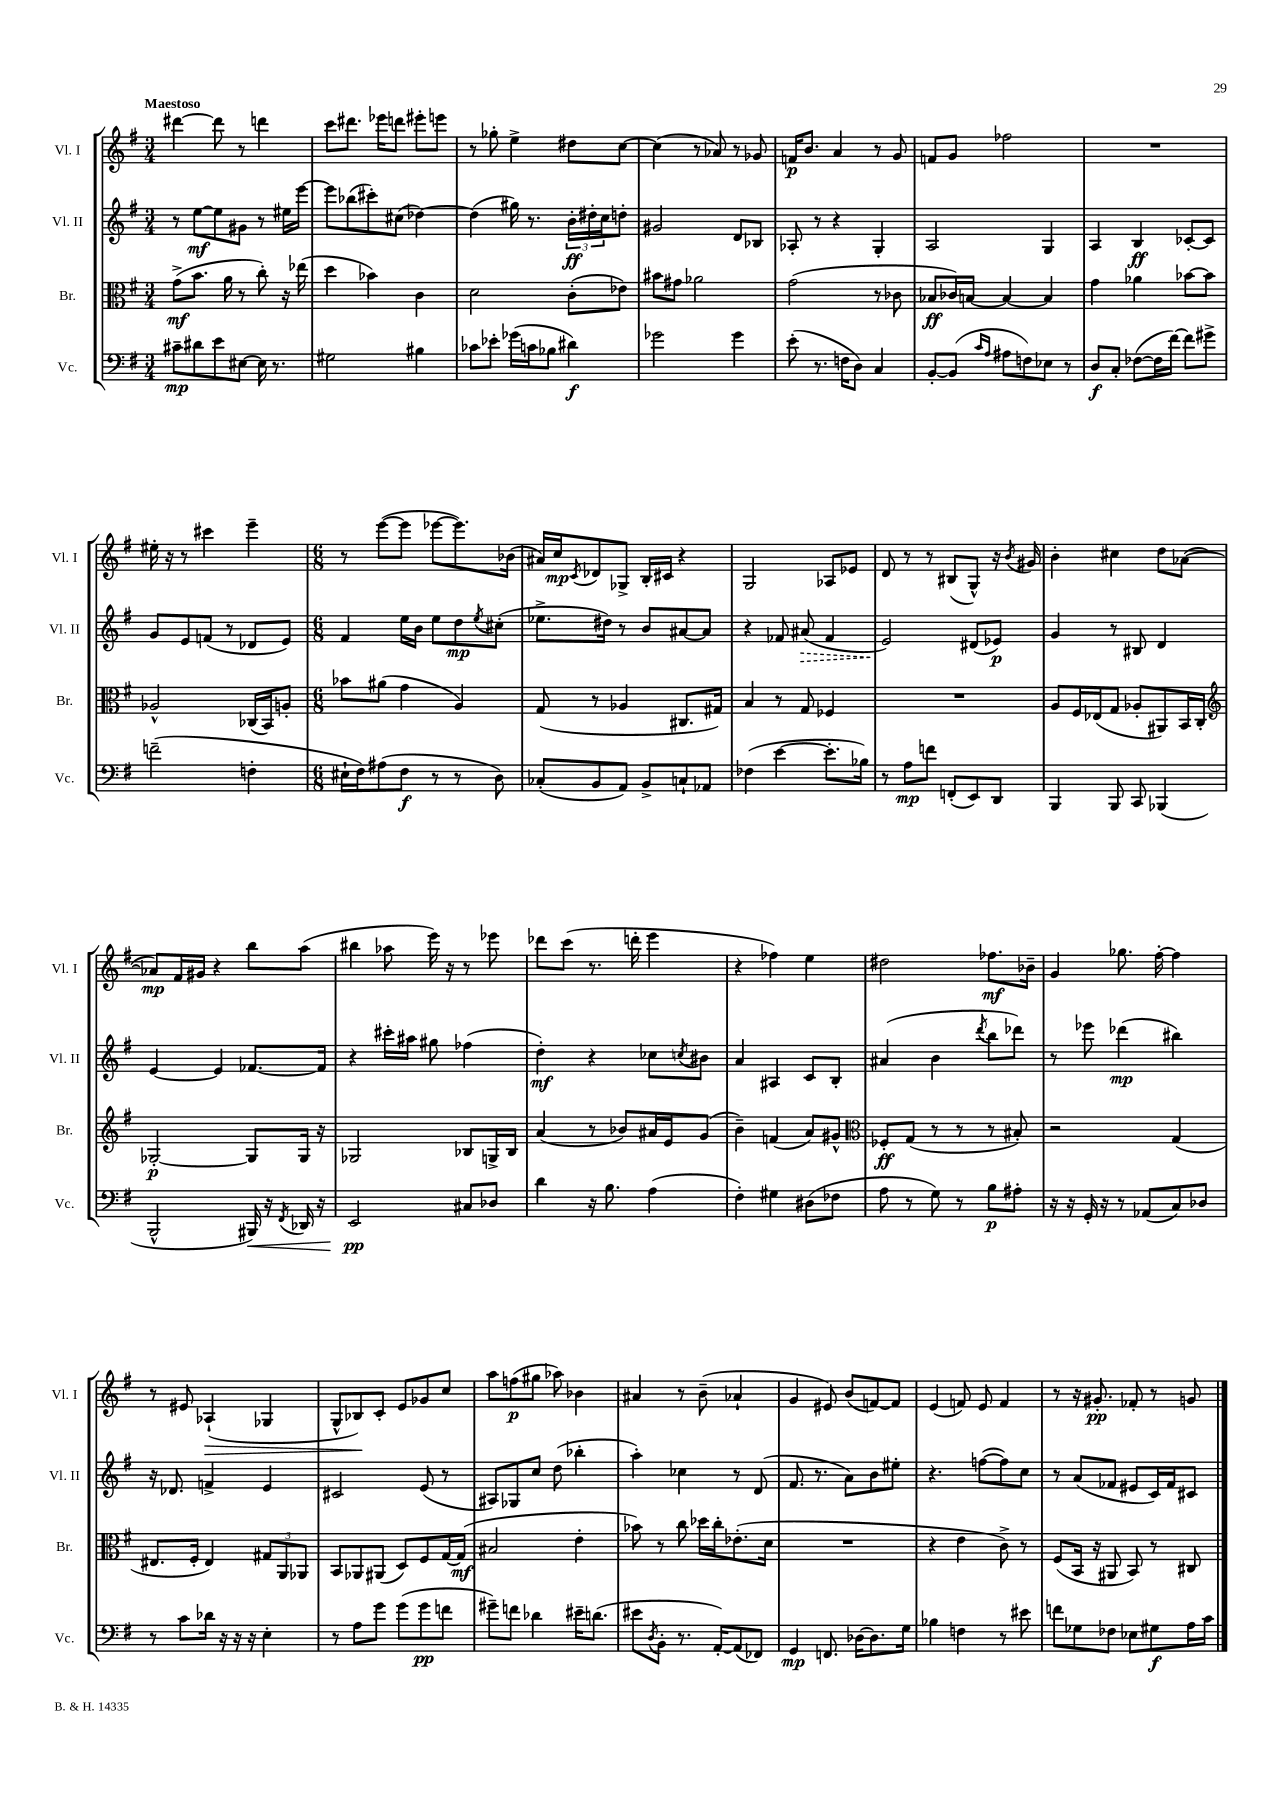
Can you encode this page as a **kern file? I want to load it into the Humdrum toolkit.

**kern	**kern	**kern	**kern
*staff4	*staff3	*staff2	*staff1
*clefF4	*clefC3	*clefG2	*clefG2
*k[f#]	*k[f#]	*k[f#]	*k[f#]
*M3/4	*M3/4	*M3/4	*M3/4
8c#~\L	(8g^\L	8r	[4ddd#\
8d#\	8.b\J	[8ee\L	.
8e\	.	8ee\]	8ddd#\]
.	16a\	.	.
[8E#\J	8r	8g#\J	8r
16E#\]	8cc'\)	8r	4ddd\
8.r	.	.	.
.	16r	16ee#\LL	.
.	(16ee-\	[16eee\JJ	.
=	=	=	=
2G#\	4dd\	8eee\]L	8ccc\L
.	.	(8bb-\	8.ddd#\J
.	4b-\)	8ccc#'\)	.
.	.	.	16eee-\LK
.	.	(8cc#\J	8ddd\J
4B#\	4c\	[4dd-\)	8eee#'\L
.	.	.	8eee\J
=	=	=	=
8c-\L	2d\	(4dd-\]	8r
8e-'\J	.	.	8gg-'\
(16g-\LL	.	16gg#\)	4ee^\
16c\J	.	8.r	.
8B-\J	.	.	.
4d#\)	(8c'\L	24b'\LL	8dd#\L
.	.	24dd#'\	.
.	.	24cc\J	.
.	8e-\J)	8dd'\J	[8cc\J
=	=	=	=
2g-\	8b#\L	2g#/	(4cc\]
.	8g#\J	.	.
.	2a-\	.	8r
.	.	.	8a-/)
4g-\	.	8d/L	8r
.	.	8B-/J	8g-/
=	=	=	=
(8e'\	(2g\	8A-'/	16f/LK
.	.	.	8.b/J
8.r	.	8r	.
.	.	4r	4a/
16F\LK	.	.	.
8D\J)	.	.	.
4C/	8r	4G'/	8r
.	8c-\	.	8g/
=	=	=	=
[8BB'/L	8B-/L	2A/	8f/L
(8BB/]J	16c-/L)	.	8g/J
.	[16B/JJ	.	.
16qqc/LL	.	.	.
16qqA/JJ	.	.	.
8A#\L	4B/_	.	2ff-\
8F\)	.	.	.
8E-\J	4B/]	4G/	.
8r	.	.	.
=	=	=	=
8D/L	4g\	4A/	2.r
8C'/J	.	.	.
([8F-\L	4a-\	4B/	.
16F-\]L	.	.	.
[16f#\JJ)	.	.	.
8f#\]L	[8b-\L	[8c-'/L	.
8g#^\J	8b-\]J	8c-/]J	.
=	=	=	=
(2f~\	2A-^^/	8g/L	16ee#'\
.	.	.	16r
.	.	8e/	8r
.	.	(8f/J	4ccc#\
.	.	8r	.
4F'\	(16C-/LL	8d-/L	4eee~\
.	16BB/J)	.	.
.	8A'/J	8e/J)	.
=	=	=	=
*M6/8	*M6/8	*M6/8	*M6/8
16E#`\LL	8b-\L	4f#/	8r
16F#\J)	.	.	.
(8A#\	(8a#\J	.	([8eee\L
8F#\J	4g\	16ee\LL	8eee\]J
.	.	16b\JJ	.
8r	.	8ee\L	[8eee-\L
8r	4A/)	8dd\	8.eee-\])
.	.	8qee/	.
8D\)	.	(8cc#'\J	.
.	.	.	(16b-\Jk
=	=	=	=
(8C-'/L	(8G/	8.ee-^\L	16a#/LL)
.	.	.	16cc/J
.	.	.	8qc/
8BB/	8r	.	8d-/
.	.	16dd#\Jk)	.
8AA/J)	4A-/	8r	8G-^/J
8BB^/L	.	8b/L	16B'/LL
.	.	.	16c#/JJ
8C`/	8.C#/L	[8a#/	4r
8AA-/J	.	8a#/]J	.
.	16G#/Jk)	.	.
=	=	=	=
(4F-\	4B/	4r	2G/
[4e\	8r	8f-/	.
.	8G/	(8a#/	.
8.e'\]L	4F-/	4f-/	8A-/L
.	.	.	8e-/J
16B-\Jk)	.	.	.
=	=	=	=
8r	2.r	2e/)	8d/
8A\L	.	.	8r
8f\J	.	.	8r
(8FF'/L	.	.	(8B#/L
8EE/)	.	(8d#/L	8G^^/J)
8DD/J	.	8e-/J)	16r
.	.	.	8qb/
.	.	.	16g#/
=	=	=	=
4BBB/	8A/L	4g/	4b'\
.	16F#/L	.	.
.	(16E-/J	.	.
8BBB/	8G/J	8r	4cc#\
8CC/	8A-'/L	8B#/	.
(4BBB-/	8AA#/)	4d/	8dd\L
.	16BB/L	.	([8a-\J
.	16C'/JJ	.	.
=	=	=	=
*	*clefG2	*	*
2BBB^^/	[2G-'/	[4e/	8a-/]L)
.	.	.	16f#/L
.	.	.	16g#/JJ
.	.	4e/]	4r
16BBB#/)	8G-/]L	[8.f-/L	8bb\L
16r	.	.	.
8qFF#/	.	.	.
16DD-/	16G-/Jk	.	(8aa\J
16r	16r	16f-/]Jk	.
=	=	=	=
2EE/	2G-/	4r	4bb#\
.	.	16ccc#'\LL	8aa-\
.	.	16aa#\JJ	.
.	.	8gg#\	16eee\)
.	.	.	16r
8C#/L	8B-/L	(4ff-\	8r
8D-/J	16G^/L	.	8eee-\
.	16B-/JJ	.	.
=	=	=	=
4d\	(4a/	4dd'\)	8ddd-\L
.	.	.	(8ccc\J
16r	8r	4r	8.r
8.B\	.	.	.
.	8b-/L)	.	.
.	.	.	16ddd'\
(4A\	16a#/L	8cc-\L	4eee\
.	16e/J	.	.
.	.	8qcc/	.
.	(8g/J	8b#\J	.
=	=	=	=
4F#'\)	4b~\)	4a/	4r
4G#\	(4f/	4A#/	4ff-\)
(8D#\L	8a/L)	8c/L	4ee\
8F-\J	8g#^^/J	8B'/J	.
=	=	=	=
*	*clefC3	*	*
8A\	8F-'/L	(4a#/	2dd#\
8r	(8G/J	.	.
8G\)	8r	4b\	.
8r	8r	.	.
.	.	8qddd/	.
8B\L	8r	8bb\L	8.ff-\L
8A#'\J	8B#'/)	8ddd-\J)	.
.	.	.	16b-~\Jk
=	=	=	=
16r	2r	8r	4g/
16r	.	.	.
16GG'/	.	8eee-\	.
16r	.	.	.
8r	.	(4ddd-\	8.gg-\
(8AA-/L	.	.	.
.	.	.	[16ff#'\
8C/)	(4G/	4bb#\)	4ff#\]
8D-/J	.	.	.
=	=	=	=
8r	8.E#/L	16r	8r
.	.	8.d-/	.
8c\L	.	.	8e#/
.	16F#'/Jk	.	.
16d-\Jk	4E#/)	4f^/	(4A-`/
16r	.	.	.
16r	.	.	.
16r	.	.	.
4E'\	12G#/L	4e/	4G-/
.	12AA/	.	.
.	12AA-/J	.	.
=	=	=	=
8r	8BB/L	2c#/	8G^^/L
8A\L	8AA-/	.	8B-/)
8g\J	(8AA#/J	.	8c'/J
(8g\L	8D/L)	.	8e/L
8g\	8F#/	(8e/	8g-/
8f\J	[16G/L	8r	8cc/J
.	(16G/]JJ	.	.
=	=	=	=
8g#~\L)	2B#/	8A#/L)	8aa\L
8f\J	.	8G-/	(8ff\
4d-\	.	8cc/J	8gg#\J
.	.	(8dd\	8aa-\)
16e#~\LK	4e'\	4bb-'\	4b-\
(8.d\J	.	.	.
=	=	=	=
8e#\L	8b-\)	4aa'\)	4a#/
8qD/	.	.	.
8BB'\J	8r	.	.
8.r	8cc\	4cc-\	8r
.	16dd-\LL	.	(8b~\
[16AA'/LK)	16cc'\J	.	.
(8AA/]	(8.e-'\	8r	4a-`/
8FF-/J)	.	(8d/	.
.	16d\Jk	.	.
=	=	=	=
4GG/	2.r	8.f#/	4g/
.	.	8.r	.
8.FF/	.	.	8e#/)
.	.	8a\L)	(8b/L
[16D-\LK	.	.	.
8.D-\]	.	8b\	[8f/)
.	.	8ee#'\J	8f/]J
16G\Jk	.	.	.
=	=	=	=
4B-\	4r	4.r	(4e/
4F\	4e\	.	8f/)
.	.	([8ff\L	8e/
8r	8c^\)	8ff\])	4f/
8e#\	8r	8cc\J	.
=	=	=	=
8f\L	(8F#/L	8r	8r
8G-\	16BB/Jk	(8a/L	16r
.	16r	.	8.g#'/
8F-\J	8AA#/	8f-/J	.
8E-\L	8BB/)	8e#/L	8f-'/
8G#\	8r	16c/L)	8r
.	.	16f-/J	.
16A\L	8C#/	8c#/J	8g/
16c\JJ	.	.	.
==	==	==	==
*-	*-	*-	*-
